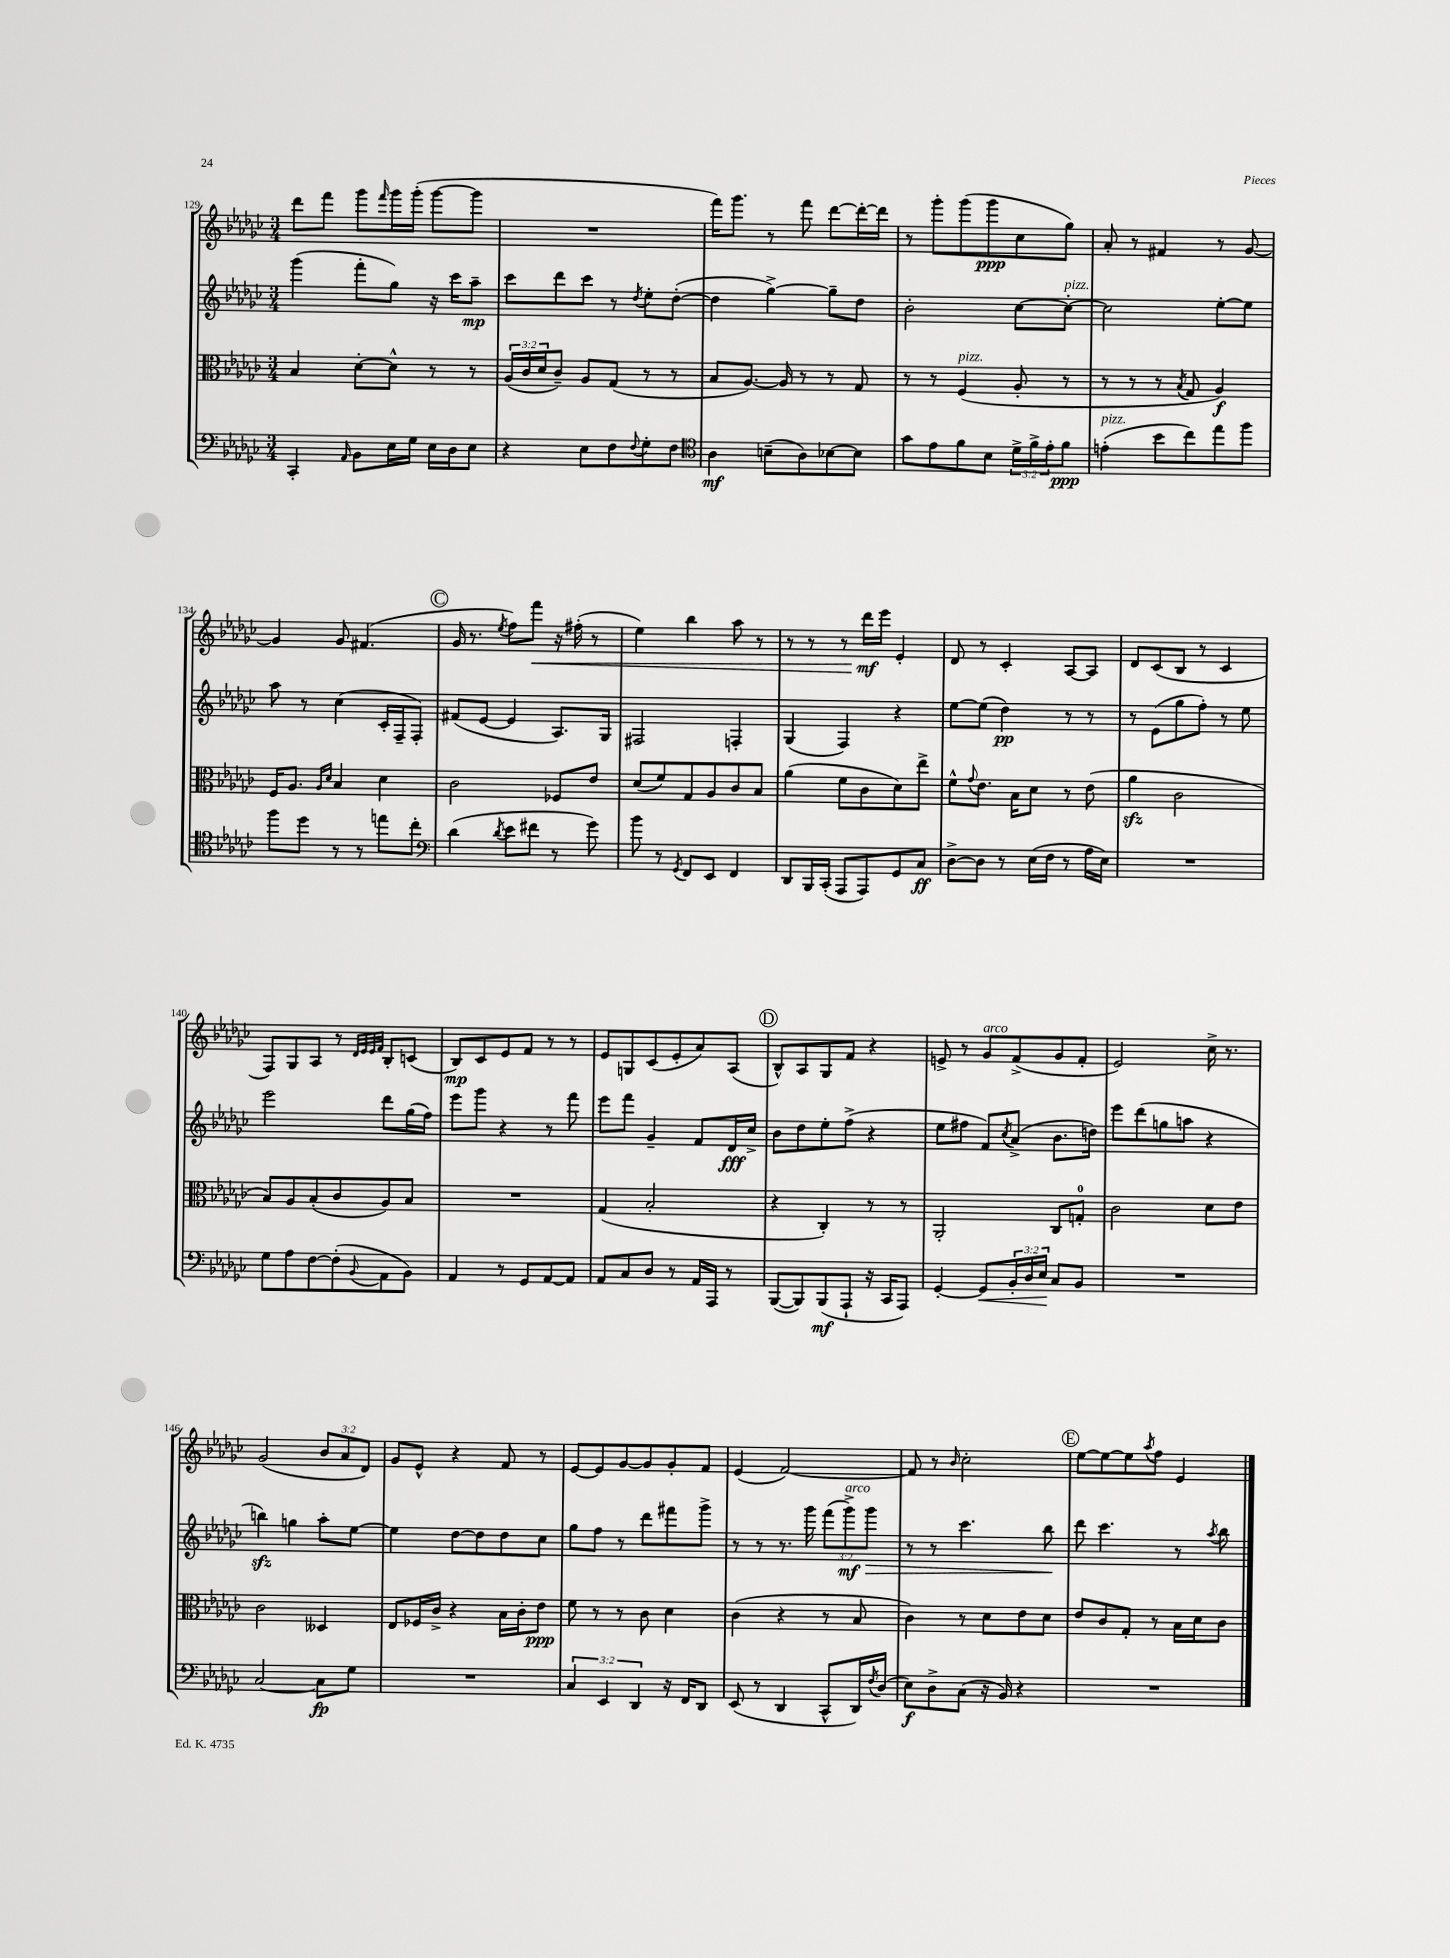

**kern	**dynam	**kern	**dynam	**kern	**dynam	**kern	**dynam
*part4	*part4	*part3	*part3	*part2	*part2	*part1	*part1
*staff4	*staff4	*staff3	*staff3	*staff2	*staff2	*staff1	*staff1
*clefF4	*	*clefC3	*	*clefG2	*	*clefG2	*
*k[b-e-a-d-g-c-]	*	*k[b-e-a-d-g-c-]	*	*k[b-e-a-d-g-c-]	*	*k[b-e-a-d-g-c-]	*
*M3/4	*	*M3/4	*	*M3/4	*	*M3/4	*
=129	=129	=129	=129	=129	=129	=129	=129
4CC-'/	.	4B-/	.	(4ggg-\	.	8ddd-\L	.
.	.	.	.	.	.	8fff\J	.
16qqAA-/	.	.	.	.	.	.	.
8BB-\L	.	[8d-'\L	.	8fff'\L	.	8ggg-\L	.
.	.	.	.	.	.	16qqfff/	.
16E-\L	.	8d-^^\J]	.	8gg-\J)	.	16ggg-\L	.
16G-\JJ	.	.	.	.	.	(16ggg-'\JJ	.
16E-\LL	.	8r	.	16r	.	[8ggg-\L	.
16D-\J	.	.	.	16ccc-\KL	.	.	.
8E-\J	.	8r	.	8aa-~\J	mp	8ggg-\J]	.
=130	=130	=130	=130	=130	=130	=130	=130
4r	.	(24A-/LL	.	8ccc-\L	.	2.r	.
.	.	24c-/	.	.	.	.	.
.	.	24d-/J	.	.	.	.	.
.	.	8c-~/J)	.	8ddd-\	.	.	.
8E-\L	.	8A-/L	.	8ccc-\J	.	.	.
8F\	.	(8G-/J	.	8r	.	.	.
8qqF/	.	.	.	8qdd-/	.	.	.
8G-'\	.	8r	.	8ee-'\L	.	.	.
8F\J	.	8r	.	([8dd-'\J	.	.	.
=131	=131	=131	=131	=131	=131	=131	=131
*clefC4	*	*	*	*	*	*	*
4A-\	mf	8B-/L	.	4dd-\]	.	16fff\KL)	.
.	.	.	.	.	.	8.ggg-\J	.
.	.	[8.A-/J)	.	.	.	.	.
(8Bn~\L	.	.	.	[4gg-^\)	.	8r	.
.	.	16A-/]	.	.	.	.	.
8A-\)	.	8r	.	.	.	8fff\	.
[8B-X\	.	8r	.	8gg-~\L]	.	[8ddd-\L	.
8B-\J]	.	8G-/	.	8dd-\J	.	16ddd-'\L_	.
.	.	.	.	.	.	16ddd-\JJ]	.
=132	=132	=132	=132	=132	=132	=132	=132
8g-\L	.	8r	.	2b-'\	.	8r	.
8e-\	.	8r	.	.	.	8ggg-'\L	.
!	!	!LO:TX:a:i:t=pizz.	!	!	!	!	!
8f\	.	(4F/	.	.	.	(8ggg-\	.
8B-\J	.	.	.	.	.	8ggg-\	ppp
24d-^\LL	.	8A-'/	.	[8cc-\L	.	8cc-\	.
24f^\	.	.	.	.	.	.	.
24e-'\J	.	.	.	.	.	.	.
!	!	!	!	!LO:TX:a:i:t=pizz.	!	!	!
8f\J	ppp	8r	.	8cc-'\J_	.	8gg-\J)	.
=133	=133	=133	=133	=133	=133	=133	=133
!LO:TX:a:i:t=pizz.	!	!	!	!	!	!	!
(4en'\	.	8r	.	2cc-\]	.	8a-'/	.
.	.	8r	.	.	.	8r	.
8b-\L	.	8r	.	.	.	4f#X/	.
.	.	8qB-/	.	.	.	.	.
8cc-\)	.	8G-/	.	.	.	.	.
8ee-\	.	4A-/)	f	[8ee-'\L	.	8r	.
8ff\J	.	.	.	8ee-\J]	.	[8g-/	.
!!LO:LB:g=z
=134	=134	=134	=134	=134	=134	=134	=134
8ff\L	.	16F/KL	.	8aa-\	.	4g-/]	.
.	.	8.A-/J	.	.	.	.	.
8dd-\J	.	.	.	8r	.	.	.
.	.	16qqA-/LL	.	.	.	.	.
.	.	16qqd-/JJ	.	.	.	.	.
8r	.	4B-/	.	(4cc-\	.	8g-/	.
8r	.	.	.	.	.	(4.f#X/	.
8een\L	.	4d-\	.	16c-'/LL	.	.	.
.	.	.	.	16F~/J	.	.	.
8cc-'\J	.	.	.	8F'/J)	.	.	.
!!LO:REH:place=s1:t=C
=135	=135	=135	=135	=135	=135	=135	=135
*clefF4	*	*	*	*	*	*	*
(4d-\	.	2c-\	.	(8f#X/L	.	16g-/	.
.	.	.	.	.	.	8.r	.
.	.	.	.	[8e-/J	.	.	.
8qd-/	.	.	.	.	.	8qee-/	.
8e-\L	.	.	.	4e-/]	.	8ff\L)	.
!	!	!	!	!	!	!	!LO:HP:b
8f#X\J	.	.	.	.	.	8fff\J	<
8r	.	8F-X/L	.	8.A-/L)	.	16r	.
.	.	.	.	.	.	(16ff#X'\	.
8g-\)	.	8e-/J	.	.	.	8r	.
.	.	.	.	16G-/Jk	.	.	.
=136	=136	=136	=136	=136	=136	=136	=136
8b-\	.	(8d-/L	.	2F#X/	.	4ee-\)	.
8r	.	8f/)	.	.	.	.	.
8qGG-/	.	.	.	.	.	.	.
8FF/L	.	8G-/	.	.	.	4bb-\	.
8EE-/J	.	8A-/	.	.	.	.	.
4FF/	.	8c-/	.	4Fn'/	.	8aa-\	.
.	.	8B-/J	.	.	.	8r	.
=137	=137	=137	=137	=137	=137	=137	=137
8DD-/L	.	(4a-\	.	(4G-/	.	8r	.
16BBB-/L	.	.	.	.	.	8r	.
(16CC-'/JJ	.	.	.	.	.	.	.
8AAA-/L	.	8f\L	.	4F/)	.	8r	.
8AAA-/)	.	8c-\	.	.	.	16ddd-\LL	mf
.	.	.	.	.	.	16eee-\JJ	[
8GG-/	.	8d-\)	.	4r	.	4e-'/	.
8C-/J	ff	8ee-^\J	.	.	.	.	.
=138	=138	=138	=138	=138	=138	=138	=138
[8D-^\L	.	8f^^\L	.	[8ee-\L	.	8d-/	.
.	.	8qqg-/	.	.	.	.	.
8D-\J]	.	8.e-\J	.	(8ee-\J]	.	8r	.
8r	.	.	.	4dd-\)	pp	4c-'/	.
.	.	16B-\KL	.	.	.	.	.
(16E-\LL	.	8d-\J	.	.	.	.	.
16F\JJ	.	.	.	.	.	.	.
8r	.	8r	.	8r	.	[8A-/L	.
16A-\LL	.	(8e-\	.	8r	.	8A-/J]	.
16E-\JJ)	.	.	.	.	.	.	.
=139	=139	=139	=139	=139	=139	=139	=139
2.r	.	4a-zz\	.	8r	.	8d-/L	.
.	.	.	.	(8e-\L	.	(8c-/	.
.	.	2c-\	.	8gg-\	.	8B-/J	.
.	.	.	.	8ff'\J)	.	8r	.
.	.	.	.	8r	.	4c-/	.
.	.	.	.	8ee-\	.	.	.
!!LO:LB:g=z
=140	=140	=140	=140	=140	=140	=140	=140
8G-\L	.	8B-/L)	.	2eee-\	.	8F/L)	.
8A-\	.	8A-/	.	.	.	8G-/	.
[8F\	.	(8B-'/	.	.	.	8A-/J	.
(8F'\]	.	8c-/	.	.	.	8r	.
.	.	.	.	.	.	32qqd-/LLL	.
.	.	.	.	.	.	32qqe-/	.
.	.	.	.	.	.	32qqe-/	.
8qqBB-/	.	.	.	.	.	32qqf/JJJ	.
8AA-\	.	8A-/)	.	8ddd-\L	.	8B-'/L	.
8BB-\J)	.	8B-/J	.	(16gg-\L	.	(8cn/J	.
.	.	.	.	16ff\JJ)	.	.	.
=141	=141	=141	=141	=141	=141	=141	=141
4AA-/	.	2.r	.	8eee-\L	.	8B-/L)	mp
.	.	.	.	8ggg-\J	.	8c-/	.
8r	.	.	.	4r	.	8e-/	.
8GG-/L	.	.	.	.	.	8f/J	.
[8AA-/	.	.	.	8r	.	8r	.
8AA-/J]	.	.	.	8fff\	.	8r	.
=142	=142	=142	=142	=142	=142	=142	=142
8AA-/L	.	(4G-/	.	8eee-\L	.	8e-/L	.
8C-/	.	.	.	8fff\J	.	8Gn/	.
8D-/J	.	2B-'/	.	4g-~/	.	(8c-/	.
8r	.	.	.	.	.	8e-'/	.
16AA-/LL	.	.	.	8f/L	.	8a-/)	.
16AAA-/JJ	.	.	.	.	.	.	.
8r	.	.	.	16d-/L	fff	(8A-/J	.
.	.	.	.	16cc-^/JJ	.	.	.
!!LO:REH:place=s1:t=D
=143	=143	=143	=143	=143	=143	=143	=143
([8BBB-/L	.	4r	.	8b-\L	.	8B-^^/L)	.
8BBB-/])	.	.	.	8dd-\	.	8A-/	.
(8BBB-/	mf	4C-'/)	.	8ee-'\	.	8G-/	.
8AAA-`/J	.	.	.	(8ff^\J	.	8f/J	.
16r	.	8r	.	4r	.	4r	.
16CC-/KL	.	.	.	.	.	.	.
8AAA-/J)	.	8r	.	.	.	.	.
=144	=144	=144	=144	=144	=144	=144	=144
[4GG-'/	.	2AA-'/	.	8ee-\L	.	8en^/	.
.	.	.	.	8ff#X\J	.	8r	.
!	!	!	!	!	!	!LO:TX:a:i:t=arco	!
!	!LO:HP:b	!	!	!	!	!	!
8GG-/L]	<	.	.	8f/L)	.	8g-/L	.
.	.	.	.	8qcc-/	.	.	.
24BB-'/L	.	.	.	(8a-^/J	.	(8f^/	.
24D-/	.	.	.	.	.	.	.
24E-/JJ	.	.	.	.	.	.	.
8C-/L	[	8C-/L	.	8.b-\L	.	8g-/	.
8BB-/J	.	8Gn'/J	.	.	.	8f'/J	.
.	.	.	.	16ddn\Jk)	.	.	.
=145	=145	=145	=145	=145	=145	=145	=145
2.r	.	2c-\	.	8eee-\L	.	2e-/)	.
.	.	.	.	(8ddd-\	.	.	.
.	.	.	.	8ggn\	.	.	.
.	.	.	.	8aan\J	.	.	.
.	.	8d-\L	.	4r	.	16cc-^\	.
.	.	.	.	.	.	8.r	.
.	.	8e-\J	.	.	.	.	.
!!LO:LB:g=z
=146	=146	=146	=146	=146	=146	=146	=146
[2C-/	.	2c-\	.	4bbnzz\)	.	(2g-/	.
.	.	.	.	4ggn\	.	.	.
8C-\L]	fp	4D--X/	.	8aa-'\L	.	12b-/L	.
.	.	.	.	.	.	12a-/	.
8G-\J	.	.	.	[8ee-\J	.	.	.
.	.	.	.	.	.	12d-/J)	.
=147	=147	=147	=147	=147	=147	=147	=147
2.r	.	8E-/L	.	4ee-\]	.	8g-/L	.
.	.	16F-X/L	.	.	.	8e-^^/J	.
.	.	16c-^/JJ	.	.	.	.	.
.	.	4r	.	[8dd-\L	.	4r	.
.	.	.	.	8dd-\]	.	.	.
.	.	16B-\LL	.	8dd-\	.	8f/	.
.	.	16c-'\J	.	.	.	.	.
.	.	8e-\J	ppp	8cc-\J	.	8r	.
=148	=148	=148	=148	=148	=148	=148	=148
6C-/	.	8f\	.	8gg-\L	.	[8e-/L	.
.	.	8r	.	8ff\J	.	8e-/]	.
6EE-/	.	.	.	.	.	.	.
.	.	8r	.	8r	.	[8g-/	.
6DD-/	.	.	.	.	.	.	.
.	.	8c-\	.	8ddd-\L	.	8g-/]	.
16r	.	4d-\	.	8fff#X\	.	8g-'/	.
16FF/KL	.	.	.	.	.	.	.
8DD-/J	.	.	.	8ggg-^\J	.	8f/J	.
=149	=149	=149	=149	=149	=149	=149	=149
(8EE-/	.	(4c-\	.	8r	.	(4e-/	.
8r	.	.	.	8r	.	.	.
4DD-/	.	4r	.	8.r	.	[2f/)	.
.	.	.	.	16ggg-\	.	.	.
8CC-^^/L	.	8r	.	(12fff\L	.	.	.
!	!	!	!	!LO:TX:a:i:t=arco	!	!	!
.	.	.	.	12ggg-^\)	mf	.	.
16DD-/L)	.	8B-/	.	.	.	.	.
!	!	!	!	!	!LO:HP:b	!	!
.	.	.	.	12ggg-\J	>	.	.
8qF/	.	.	.	.	.	.	.
(16D-/JJ	.	.	.	.	.	.	.
=150	=150	=150	=150	=150	=150	=150	=150
8E-\L)	f	4c-\)	.	8r	.	8f/]	.
8D-^\	.	.	.	8r	.	8r	.
.	.	.	.	.	.	16qqb-/	.
(8C-\J	.	8r	.	4.ccc-\	.	2cc-'\	.
16r	.	8d-\L	.	.	.	.	.
16BB-/)	.	.	.	.	.	.	.
4r	.	8e-\	.	.	.	.	.
.	.	8d-\J	.	8bb-\	.	.	.
.	.	.	.	.	]	.	.
!!LO:REH:place=s1:t=E
=151	=151	=151	=151	=151	=151	=151	=151
2.r	.	8e-/L	.	8ddd-\	.	[8ee-\L	.
.	.	8c-/	.	4.ccc-\	.	8ee-\_	.
.	.	8G-'/J	.	.	.	8ee-\]	.
.	.	.	.	.	.	8qaa-/	.
.	.	8r	.	.	.	8ff\J	.
.	.	16B-\LL	.	8r	.	4e-/	.
.	.	16d-\J	.	.	.	.	.
.	.	.	.	8qaa-/	.	.	.
.	.	8c-\J	.	8bb-\	.	.	.
==	==	==	==	==	==	==	==
*-	*-	*-	*-	*-	*-	*-	*-
